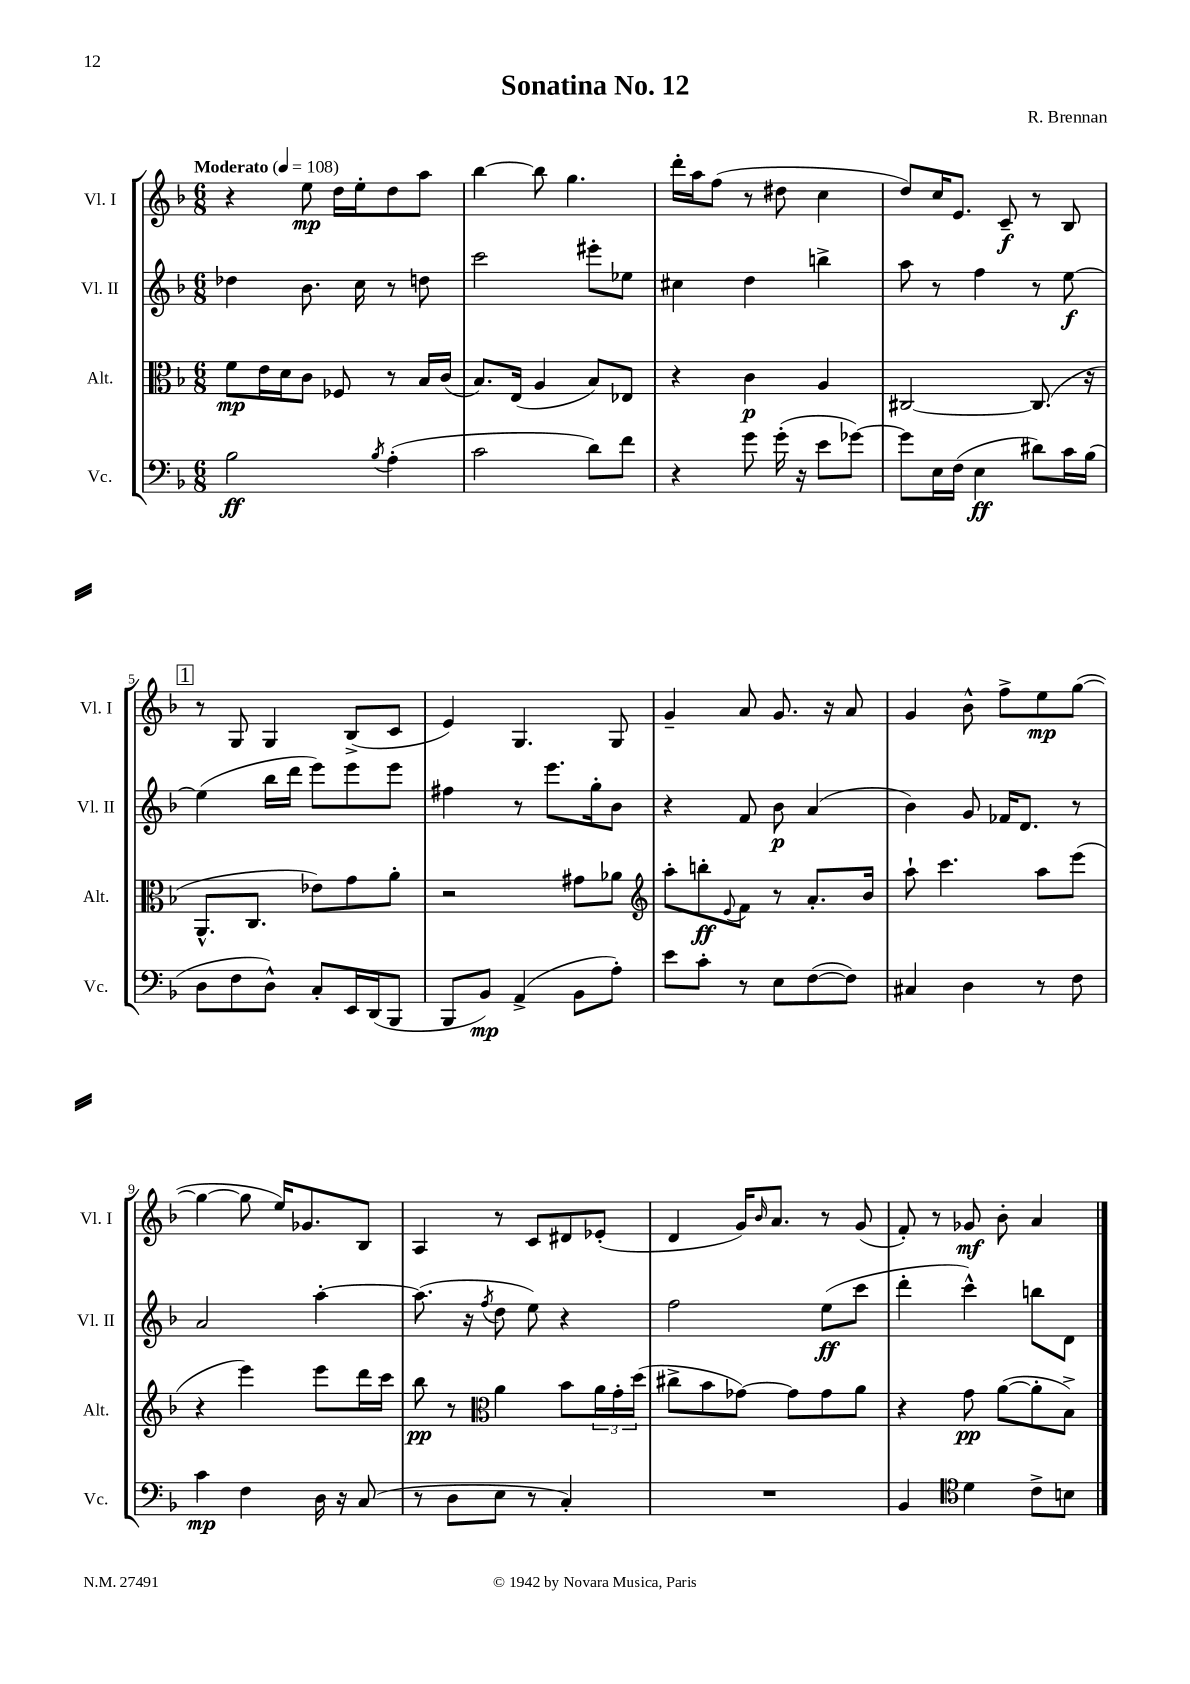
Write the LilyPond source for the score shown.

\header { title = "Sonatina No. 12" composer = "R. Brennan" }
<<
\new StaffGroup <<
\new Staff = "s0" \with { instrumentName = "Vl. I" shortInstrumentName = "Vl. I" } {
    \clef treble \key f \major \numericTimeSignature \time 6/8 \tempo "Moderato" 4 = 108
    r4 e''8\mp d''16 e''16-. d''8 a''8 |
    bes''4~ bes''8 g''4. |
    d'''16-. a''16 f''8( r8 dis''8 c''4 |
    d''8) c''16 e'8. c'8--\f r8 bes8 |
    \mark \markup { \box "1" } r8 g8 g4 bes8->( c'8 |
    e'4) g4. g8 |
    g'4-- a'8 g'8. r16 a'8 |
    g'4 bes'8-^ f''8-> e''8\mp g''8~( |
    g''4~ g''8 e''16) ges'8. bes8 |
    a4 r8 c'8 dis'8 ees'8-.( |
    d'4 g'16) \grace { bes'16 } a'8. r8 g'8( |
    f'8-.) r8 ges'8\mf bes'8-. a'4 \bar "|." |
}
\new Staff = "s1" \with { instrumentName = "Vl. II" shortInstrumentName = "Vl. II" } {
    \clef treble \key f \major \numericTimeSignature \time 6/8
    des''4 bes'8. c''16 r8 d''8 |
    c'''2 eis'''8-. ees''8 |
    cis''4 d''4 b''4-> |
    a''8 r8 f''4 r8 e''8~\f |
    \mark \markup { \box "1" } e''4( bes''16 d'''16 e'''8) e'''8 e'''8 |
    fis''4 r8 e'''8. g''16-. bes'8 |
    r4 f'8 bes'8\p a'4( |
    bes'4) g'8 fes'16 d'8. r8 |
    a'2 a''4~-. |
    a''8.( r16 \acciaccatura { f''8 } d''8 e''8) r4 |
    f''2 e''8\ff( c'''8 |
    d'''4-. c'''4-^) b''8 d'8 \bar "|." |
}
\new Staff = "s2" \with { instrumentName = "Alt." shortInstrumentName = "Alt." } {
    \clef alto \key f \major \numericTimeSignature \time 6/8
    f'8\mp e'16 d'16 c'8 fes8 r8 bes16 c'16( |
    bes8.) e16( a4 bes8) ees8 |
    r4 c'4\p a4 |
    cis2~ cis8.( r16 |
    \mark \markup { \box "1" } a,8.-^ c8. ees'8) g'8 a'8-. |
    r2 gis'8 aes'8 |
    \clef treble a''8-. b''8-.\ff \appoggiatura { e'8 } f'8 r8 a'8.-. bes'16 |
    a''8-! c'''4. a''8 e'''8( |
    r4 e'''4) e'''8 d'''16 c'''16 |
    bes''8\pp r8 \clef alto a'4 bes'8 \tuplet 3/2 { a'16 g'16-. d''16( } |
    cis''8-> bes'8 ges'8~) ges'8 ges'8 a'8 |
    r4 g'8\pp a'8~( a'8-. bes8->) \bar "|." |
}
\new Staff = "s3" \with { instrumentName = "Vc." shortInstrumentName = "Vc." } {
    \clef bass \key f \major \numericTimeSignature \time 6/8
    bes2\ff \acciaccatura { bes8 } a4-.( |
    c'2 d'8) f'8 |
    r4 g'8 g'16-.( r16 e'8 ges'8~) |
    ges'8 e16 f16( e4\ff dis'8) c'16 bes16( |
    \mark \markup { \box "1" } d8 f8 d8-^) c8-. e,16 d,16( bes,,8 |
    bes,,8 bes,8\mp) a,4->( bes,8 a8-.) |
    e'8 c'8-. r8 e8 f8~( f8) |
    cis4 d4 r8 f8 |
    c'4\mp f4 d16 r16 c8( |
    r8 d8 e8 r8 c4-.) |
    R2. |
    bes,4 \clef tenor d'4 c'8-> b8 \bar "|." |
}
>>
>>
